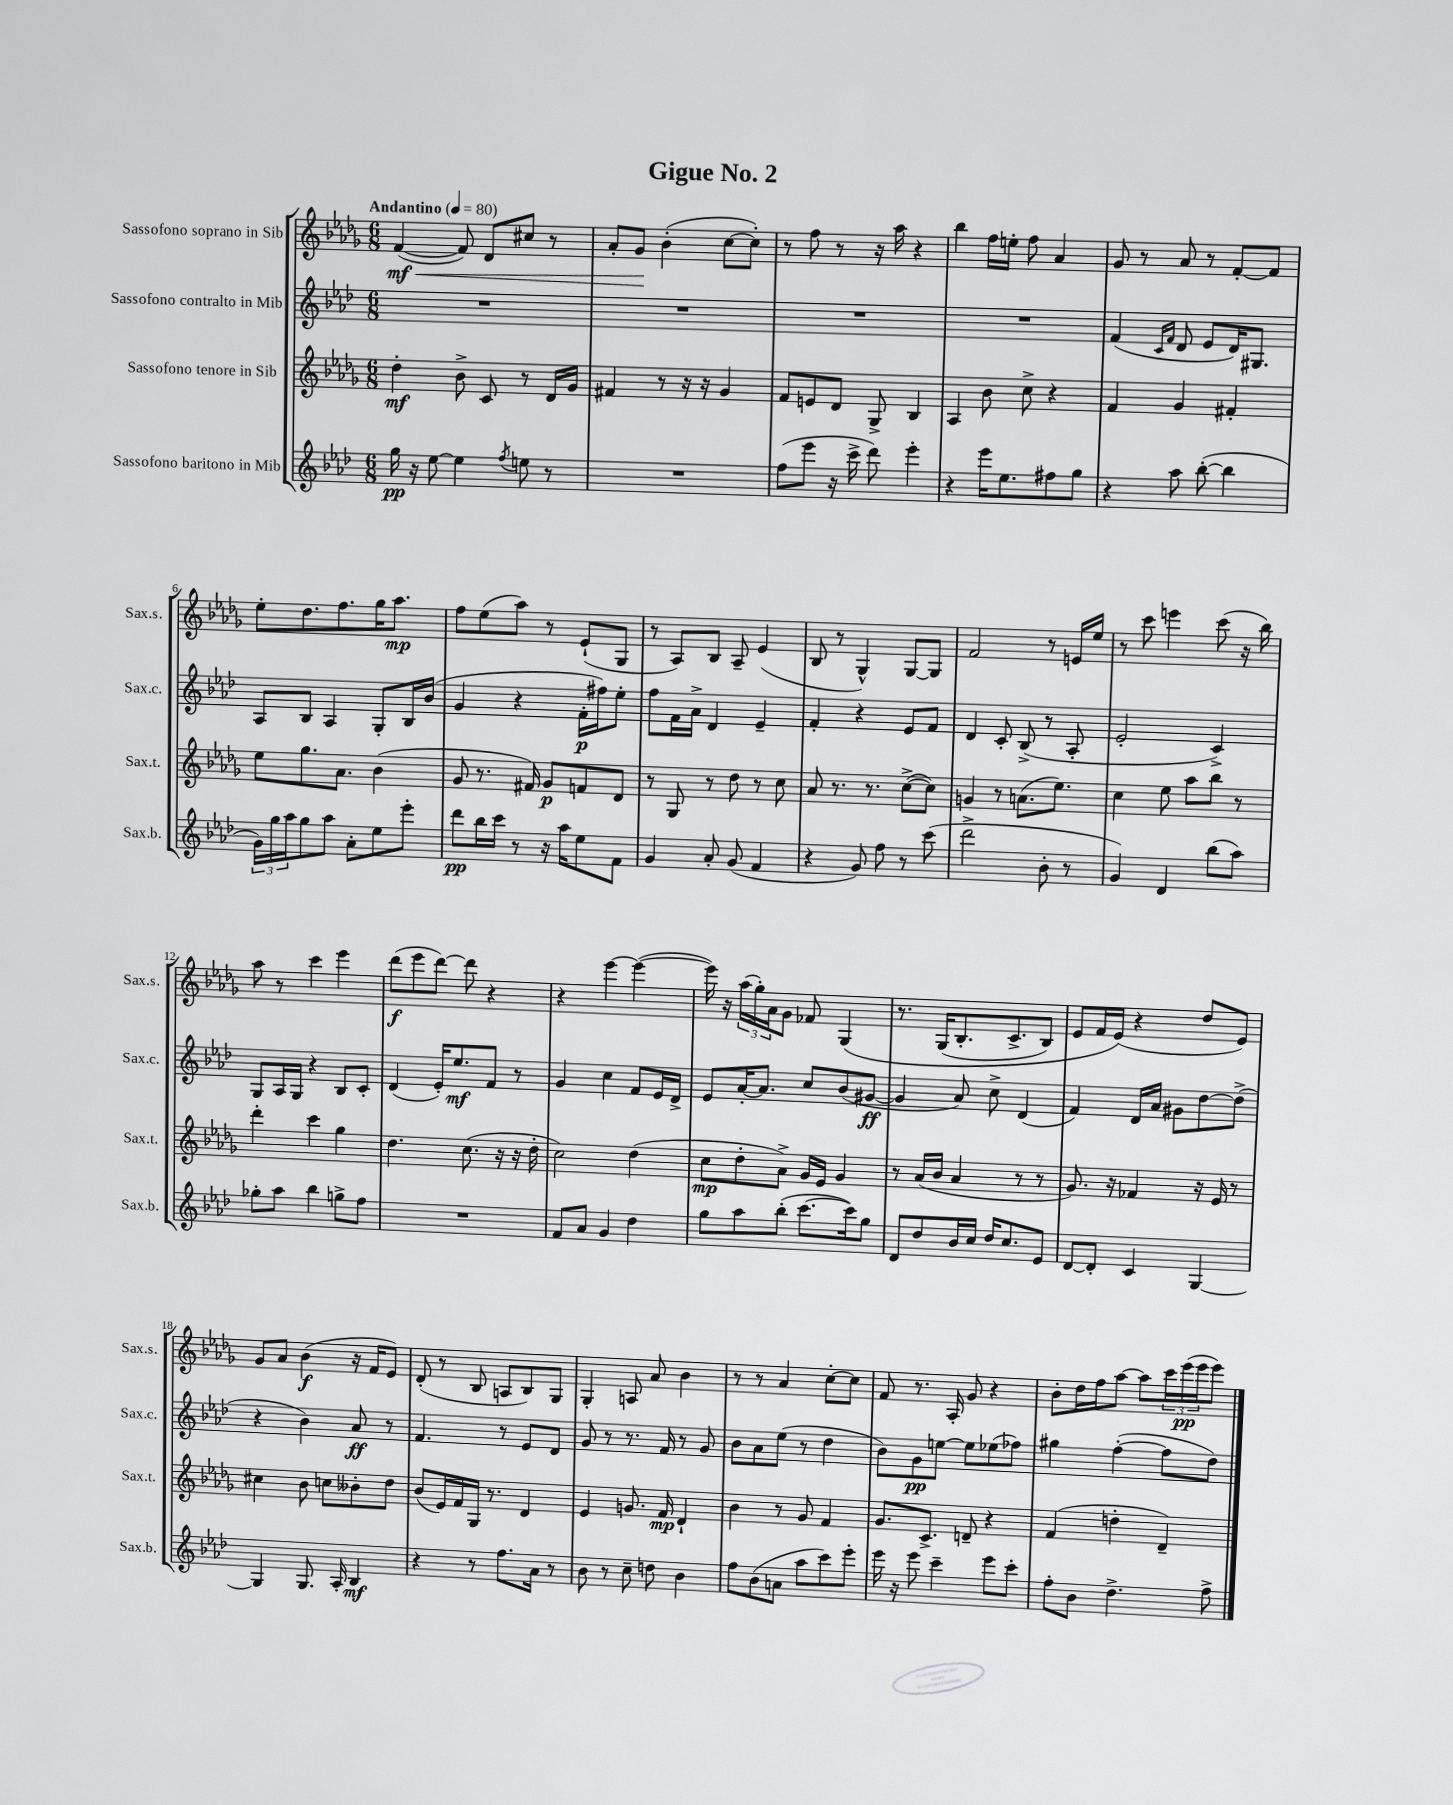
\header { title = "Gigue No. 2" }
<<
\new StaffGroup <<
\new Staff = "s0" \with { instrumentName = "Sassofono soprano in Sib" shortInstrumentName = "Sax.s." } {
    \clef treble \key des \major \numericTimeSignature \time 6/8 \tempo "Andantino" 4 = 80
    f'4~\mf\<( f'8) des'8 cis''8 r8 |
    aes'8-. ges'8\! bes'4-.( c''8~ c''8-.) |
    r8 f''8 r8 r16 aes''16 r4 |
    bes''4 f''16 e''16-. f''8 aes'4 |
    ges'8 r8 aes'8 r8 f'8~-. f'8 |
    ees''8-. des''8. f''8. ges''16 aes''8.\mp |
    f''8 ees''8( aes''8) r8 ees'8-!( ges8 |
    r8 aes8) bes8 aes8-- ees'4( |
    bes8 r8 ges4-^) ges8~ ges8 |
    f'2 r8 e'16 ees''16 |
    r8 c'''8 e'''4 c'''8( r16 bes''16) |
    aes''8 r8 c'''4 ees'''4 |
    des'''8\f( ees'''8 des'''8~) des'''8 r4 |
    r4 ees'''4~ ees'''4~( |
    ees'''16) r16 \tuplet 3/2 { aes''16( ges''16-.) aes'16 } ges'8 fes'8 ges4\( |
    r8. ges16( bes8.-. c'8.-> bes8) |
    ees'8 f'16 ees'16(\) r4 des''8 ees'8) |
    ges'8 aes'8 bes'4\f( r16 f'16 ees'8) |
    des'8-.( r8 bes8 a8 bes8) ges8 |
    ges4-. a8 aes'8 bes'4 |
    r8 r8 aes'4 c''8~-. c''8 |
    f'8 r8. aes16-. ges'8 r4 |
    bes'8-. des''16 f''16 aes''8~ aes''8 \tuplet 3/2 { c'''16 ees'''16\pp( ees'''16 } ees'''8) \bar "|." |
}
\new Staff = "s1" \with { instrumentName = "Sassofono contralto in Mib" shortInstrumentName = "Sax.c." } {
    \clef treble \key aes \major \numericTimeSignature \time 6/8
    R2. |
    R2. |
    R2. |
    R2. |
    f'4( \grace { c'16 f'16 } des'8 ees'8 des'16) gis8. |
    aes8 bes8 aes4 g8-. bes16 bes'16( |
    g'4 r4 f'16-.\p fis''16) ees''8-. |
    f''8 f'16 aes'16-> des'4 ees'4-- |
    f'4-. r4 ees'8 f'8 |
    des'4 c'8-. bes8->( r8 aes8-. |
    ees'2-. c'4->) |
    g8 aes16 g16 r4 bes8 c'8-. |
    des'4( ees'16-.) ees''8.\mf f'8 r8 |
    g'4 c''4 f'8 ees'16 des'16-> |
    ees'8 aes'16~-. aes'8. c''8 bes'8( gis'8~\ff |
    gis'4 aes'8) c''8-> des'4( |
    f'4) des'16 aes'16 gis'8 des''8~ des''8->( |
    r4 bes'4) aes'8\ff r8 |
    f'4. r8 ees'8 des'8 |
    g'8 r8 r8. f'16 r8 g'8 |
    bes'8 aes'8 ees''8( r8 des''4 |
    bes'8) g'8\pp e''8~ e''8 ees''8( fes''8) |
    gis''4 f''4~-.( f''8 des''8) \bar "|." |
}
\new Staff = "s2" \with { instrumentName = "Sassofono tenore in Sib" shortInstrumentName = "Sax.t." } {
    \clef treble \key des \major \numericTimeSignature \time 6/8
    des''4-.\mf bes'8-> c'8 r8 des'16 ges'16 |
    fis'4 r8 r16 r16 ges'4 |
    f'8 e'8 des'8 ges8-> bes4 |
    aes4 bes'8 c''8-> r4 |
    f'4 ges'4 fis'4-. |
    ees''8 ges''8. aes'8. bes'4( |
    ges'8 r8. fis'16) ges'8\p f'8 des'8 |
    r8 ges8 r8 des''8 r8 c''8 |
    aes'8 r8. r8. c''8~->( c''8) |
    g'4 r8 a'8.( ees''8.) |
    c''4 ees''8 aes''8 bes''8 r8 |
    des'''4-. c'''4 ges''4 |
    des''4. c''8.( r16 r16 des''16-. |
    c''2) des''4( |
    c''8\mp des''8-. aes'8->) ges'16 ees'16 ges'4 |
    r8 aes'16( bes'16 aes'4 r8 r8 |
    ges'8.) r16 fes'4 r16 ees'16 r8 |
    cis''4 bes'8 c''8 beses'8-. des''8 |
    bes'8( ees'16) f'16 ges16 r8. des'4 |
    ees'4 g'8. f'16\mp des'4-! |
    bes'4 r8 ges'8 f'4 |
    ges'8. c'8.-> d'8-- r4 |
    f'4( d''4-. des'4--) \bar "|." |
}
\new Staff = "s3" \with { instrumentName = "Sassofono baritono in Mib" shortInstrumentName = "Sax.b." } {
    \clef treble \key aes \major \numericTimeSignature \time 6/8
    g''16\pp r16 ees''8~ ees''4 \acciaccatura { f''8 } e''8 r8 |
    R2. |
    f''8( ees'''8 r16 c'''16-> des'''8) ees'''4-. |
    r4 ees'''16 ees''8. fis''8 g''8 |
    r4 aes''8 bes''8~-.( bes''4 |
    \tuplet 3/2 { g'16) g''16 aes''16 } g''8 aes''8 aes'8-. ees''8 ees'''8-. |
    des'''8\pp bes''16 c'''16 r8 r16 aes''16 ees''8 f'8 |
    g'4 aes'8-. g'8( f'4 |
    r4 g'8) f''8 r8 c'''8( |
    des'''2-> bes'8-. r8 |
    g'4) des'4 bes''8( aes''8) |
    ges''8-. aes''8 bes''4 g''8-> f''8 |
    R2. |
    f'8 aes'8 g'4 des''4 |
    g''8 aes''8 bes''8-.( c'''8.~ c'''16) g''8 |
    des'8 des''8 bes'16 c''16 des''16 c''8. ees'8 |
    des'8~ des'8-. c'4 g4~ |
    g4 g8. aes16-. bes4\mf |
    r4 r8 f''8. aes'16 r8 |
    bes'8 r8 c''8-- d''8 bes'4 |
    f''8 bes'8( a'8 aes''8 c'''8) ees'''8-. |
    ees'''16 r16 ees'''8 c'''4-- ees'''8 c'''8-. |
    f''8-. bes'8 des''4.-> f''8-> \bar "|." |
}
>>
>>
